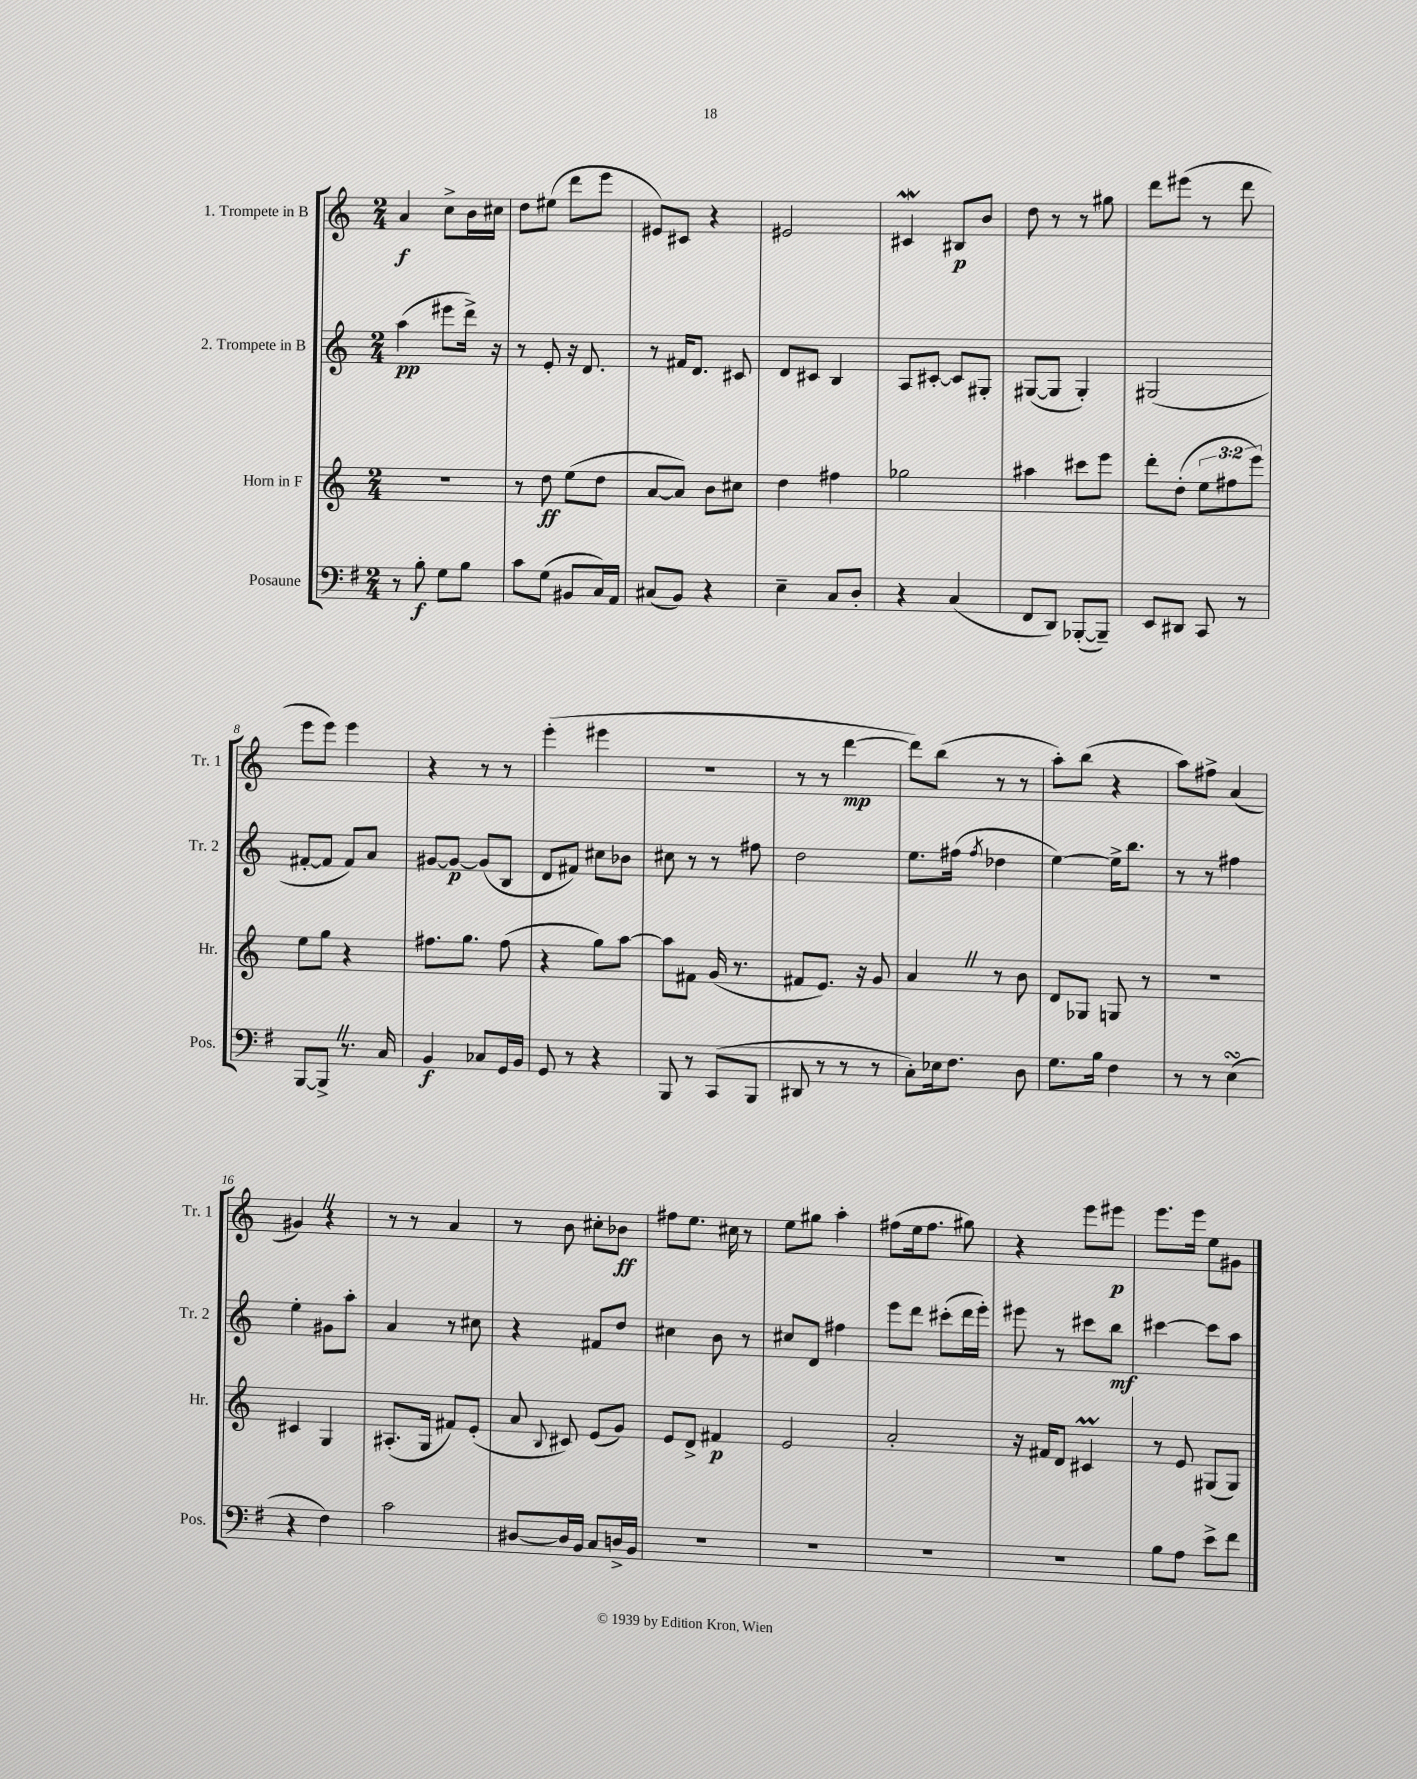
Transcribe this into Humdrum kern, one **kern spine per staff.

**kern	**dynam	**kern	**dynam	**kern	**dynam	**kern	**dynam
*part4	*part4	*part3	*part3	*part2	*part2	*part1	*part1
*staff4	*staff4	*staff3	*staff3	*staff2	*staff2	*staff1	*staff1
*I"Posaune	*	*I"Horn in F	*	*I"2. Trompete in B	*	*I"1. Trompete in B	*
*I'Pos.	*	*I'Hr.	*	*I'Tr. 2	*	*I'Tr. 1	*
*clefF4	*	*clefG2	*	*clefG2	*	*clefG2	*
*k[f#]	*	*k[]	*	*k[]	*	*k[]	*
*M2/4	*	*M2/4	*	*M2/4	*	*M2/4	*
=1	=1	=1	=1	=1	=1	=1	=1
8r	.	2r	.	(4aa\	pp	4a/	f
8B'\	f	.	.	.	.	.	.
8G\L	.	.	.	8eee#X\L	.	8cc^\L	.
8B\J	.	.	.	16ddd^\Jk)	.	16b\L	.
.	.	.	.	16r	.	16cc#X\JJ	.
=2	=2	=2	=2	=2	=2	=2	=2
8c\L	.	8r	.	8r	.	8dd\L	.
(8G\J	.	8dd\	ff	8e'/	.	(8ee#X\J	.
8BB#X/L	.	(8ee\L	.	16r	.	8ddd\L	.
.	.	.	.	8.d/	.	.	.
16C/L)	.	8dd\J	.	.	.	8eee\J	.
16AA/JJ	.	.	.	.	.	.	.
=3	=3	=3	=3	=3	=3	=3	=3
(8C#X/L	.	[8a/L	.	8r	.	8e#X/L)	.
8BB/J)	.	8a/J])	.	16f#X/KL	.	8c#X/J	.
.	.	.	.	8.d/J	.	.	.
4r	.	8b\L	.	.	.	4r	.
.	.	8cc#X\J	.	8c#X/	.	.	.
=4	=4	=4	=4	=4	=4	=4	=4
4E~\	.	4dd\	.	8d/L	.	2e#X/	.
.	.	.	.	8c#X/J	.	.	.
8C/L	.	4ff#X\	.	4B/	.	.	.
8D'/J	.	.	.	.	.	.	.
=5	=5	=5	=5	=5	=5	=5	=5
4r	.	2gg-X\	.	8A/L	.	4c#XW/	.
.	.	.	.	[8c#X'/J	.	.	.
(4C/	.	.	.	8c#/L]	.	8B#X/L	p
.	.	.	.	8G#X'/J	.	8b/J	.
=6	=6	=6	=6	=6	=6	=6	=6
8FF#/L	.	4aa#X\	.	([8G#X/L	.	8dd\	.
8DD/J)	.	.	.	8G#/J]	.	8r	.
([8BBB-X'/L	.	8ccc#X\L	.	4G#'/)	.	8r	.
8BBB-~/J])	.	8eee\J	.	.	.	8gg#X\	.
=7	=7	=7	=7	=7	=7	=7	=7
8EE/L	.	8ddd'\L	.	(2G#X/	.	8ddd\L	.
8DD#X/J	.	(8dd'\J	.	.	.	(8eee#X\J	.
8CC/	.	12ee\L	.	.	.	8r	.
.	.	12ff#X\	.	.	.	.	.
8r	.	.	.	.	.	8ddd\	.
.	.	12eee\J)	.	.	.	.	.
!!LO:LB:g=z
=8	=8	=8	=8	=8	=8	=8	=8
[8BBB/L	.	8ee\L	.	[8f#X'/L	.	8eee\L	.
8BBB^Z/J]	.	8gg\J	.	8f#/J]	.	8eee\J)	.
8.r	.	4r	.	8f#/L)	.	4eee\	.
.	.	.	.	8a/J	.	.	.
16C/	.	.	.	.	.	.	.
=9	=9	=9	=9	=9	=9	=9	=9
4BB/	f	8.ff#X\L	.	[8g#X/L	.	4r	.
.	.	.	.	8g#/J_	p	.	.
.	.	8.gg\J	.	.	.	.	.
8C-X/L	.	.	.	(8g#/L]	.	8r	.
16GG/L	.	(8ff#\	.	8B/J	.	8r	.
16BB/JJ	.	.	.	.	.	.	.
=10	=10	=10	=10	=10	=10	=10	=10
8GG/	.	4r	.	8d/L	.	(4eee'\	.
8r	.	.	.	8f#X/J)	.	.	.
4r	.	8gg\L)	.	8cc#X\L	.	4eee#X\	.
.	.	[8aa\J	.	8b-X\J	.	.	.
=11	=11	=11	=11	=11	=11	=11	=11
8BBB/	.	8aa\L]	.	8cc#X\	.	2r	.
8r	.	8f#X\J	.	8r	.	.	.
(8CC/L	.	(16g/	.	8r	.	.	.
.	.	8.r	.	.	.	.	.
8BBB/J	.	.	.	8ff#X\	.	.	.
=12	=12	=12	=12	=12	=12	=12	=12
8DD#X/	.	8f#X/L	.	2dd\	.	8r	.
8r	.	8.e/J)	.	.	.	8r	.
8r	.	.	.	.	.	[4ddd\	mp
.	.	16r	.	.	.	.	.
8r	.	8g/	.	.	.	.	.
=13	=13	=13	=13	=13	=13	=13	=13
8C'\L)	.	4aZ/	.	8.ee\L	.	8ddd\L])	.
16E-X\k	.	.	.	.	.	(8bb\J	.
8.F#\J	.	.	.	(16ff#X\Jk	.	.	.
.	.	.	.	8qff#/	.	.	.
.	.	8r	.	4dd-X\	.	8r	.
8D\	.	8b\	.	.	.	8r	.
=14	=14	=14	=14	=14	=14	=14	=14
8.G\L	.	8d/L	.	[4ee\)	.	8aa'\L)	.
.	.	8G-X/J	.	.	.	(8bb\J	.
16B\Jk	.	.	.	.	.	.	.
4F#\	.	8Gn/	.	16ee^\KL]	.	4r	.
.	.	.	.	8.bb\J	.	.	.
.	.	8r	.	.	.	.	.
=15	=15	=15	=15	=15	=15	=15	=15
8r	.	2r	.	8r	.	8aa\L)	.
8r	.	.	.	8r	.	8ff#X^\J	.
(4EsSSS\	.	.	.	4ff#X\	.	(4a/	.
!!LO:LB:g=z
=16	=16	=16	=16	=16	=16	=16	=16
4r	.	4c#X/	.	4ee'\	.	4g#XZ/)	.
4F#\)	.	4G/	.	8g#X\L	.	4r	.
.	.	.	.	8aa'\J	.	.	.
=17	=17	=17	=17	=17	=17	=17	=17
2c\	.	(8.A#X'/L	.	4a/	.	8r	.
.	.	.	.	.	.	8r	.
.	.	16G/Jk	.	.	.	.	.
.	.	8f#X/L)	.	8r	.	4a/	.
.	.	(8e'/J	.	8cc#X\	.	.	.
=18	=18	=18	=18	=18	=18	=18	=18
[8D#X/L	.	8a/	.	4r	.	8r	.
.	.	8qqB/	.	.	.	.	.
16D#/L]	.	8c#X/)	.	.	.	8b\	.
16BB/JJ	.	.	.	.	.	.	.
8C/L	.	(8e/L	.	8f#X/L	.	8cc#X'\L	.
16Dn^/L	.	8g/J)	.	8dd/J	.	8b-X\J	ff
16BB/JJ	.	.	.	.	.	.	.
=19	=19	=19	=19	=19	=19	=19	=19
2r	.	8e/L	.	4cc#X\	.	8ff#X\L	.
.	.	8d^/J	.	.	.	8.ee\J	.
.	.	4f#X/	p	8b\	.	.	.
.	.	.	.	.	.	16cc#X\	.
.	.	.	.	8r	.	8r	.
=20	=20	=20	=20	=20	=20	=20	=20
2r	.	2e/	.	8cc#X/L	.	8ee\L	.
.	.	.	.	8d/J	.	8gg#X\J	.
.	.	.	.	4ff#X\	.	4aa'\	.
=21	=21	=21	=21	=21	=21	=21	=21
2r	.	2a'/	.	8eee\L	.	(8ff#X\L	.
.	.	.	.	8ddd\J	.	16ee\k	.
.	.	.	.	.	.	8.ff#\J	.
.	.	.	.	(8ccc#X'\L	.	.	.
.	.	.	.	16ddd\L	.	8gg#X\)	.
.	.	.	.	16eee'\JJ)	.	.	.
=22	=22	=22	=22	=22	=22	=22	=22
2r	.	16r	.	8eee#X\	.	4r	.
.	.	16f#X/KL	.	.	.	.	.
.	.	8d/J	.	8r	.	.	.
.	.	4c#Xm/	.	8ccc#X\L	.	8eee\L	.
.	.	.	.	8bb\J	mf	8eee#X\J	p
=23	=23	=23	=23	=23	=23	=23	=23
8B\L	.	8r	.	[4ccc#X\	.	8.eee\L	.
8A\J	.	8e/	.	.	.	.	.
.	.	.	.	.	.	16eee\Jk	.
8e^\L	.	(8G#X/L	.	8ccc#\L]	.	8ee\L	.
8f#\J	.	8G#/J)	.	8aa\J	.	8g#X\J	.
==	==	==	==	==	==	==	==
*-	*-	*-	*-	*-	*-	*-	*-
